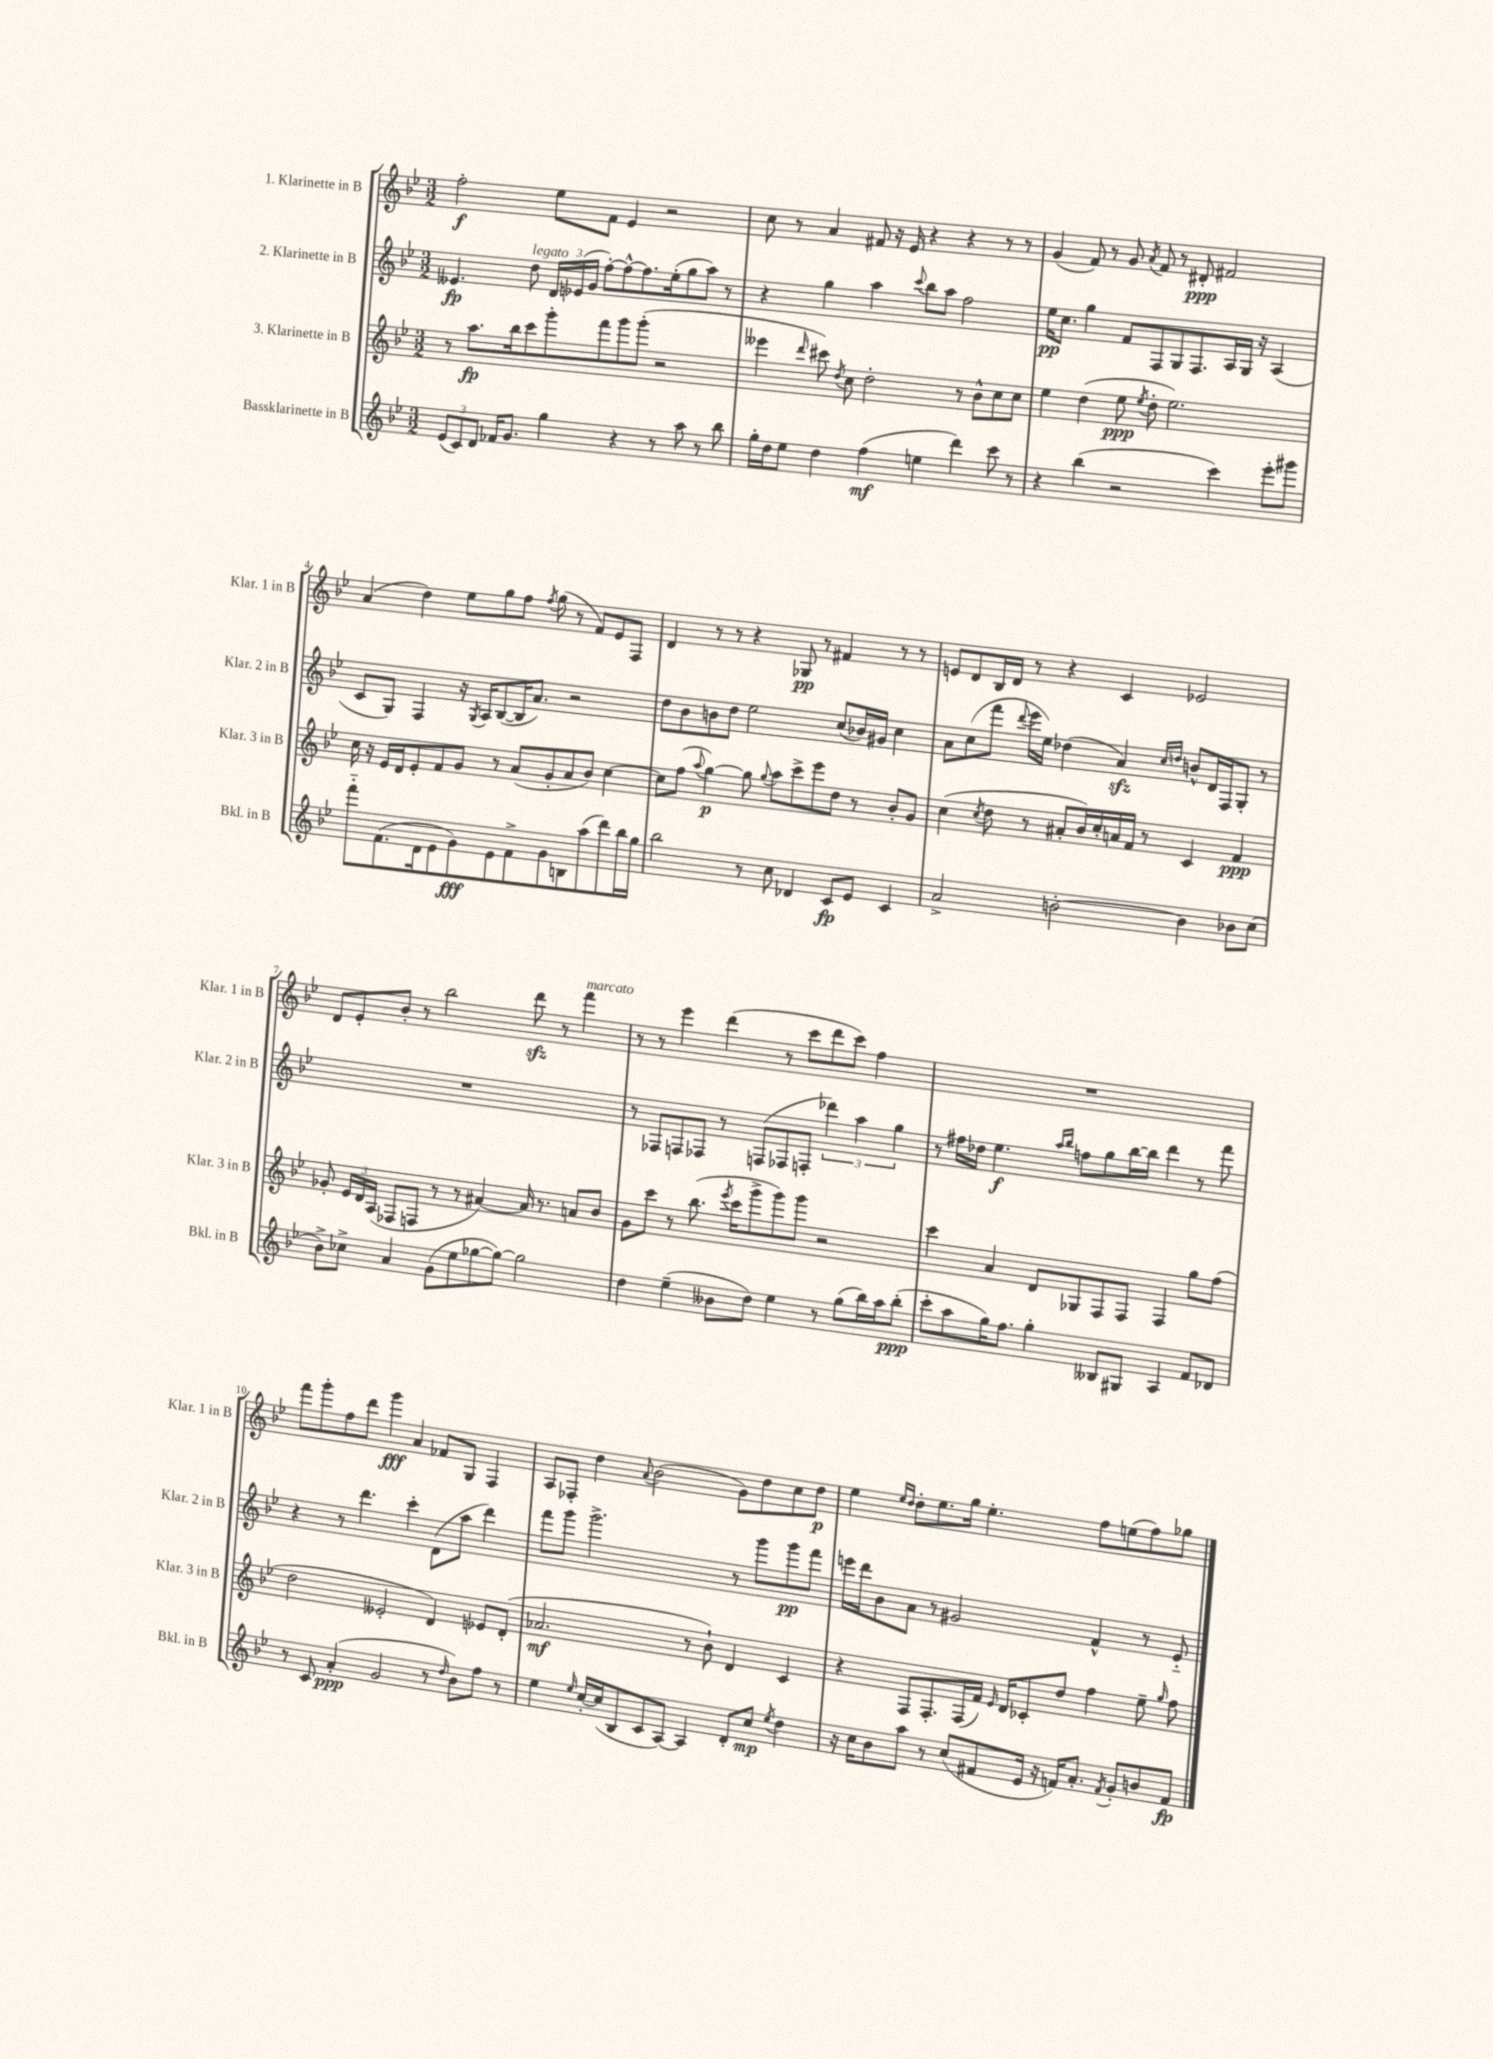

**kern	**kern	**kern	**kern
*staff4	*staff3	*staff2	*staff1
*clefG2	*clefG2	*clefG2	*clefG2
*k[b-e-]	*k[b-e-]	*k[b-e-]	*k[b-e-]
*M3/2	*M3/2	*M3/2	*M3/2
(12e-	8r	4.e--	2ff'
12c)	.	.	.
.	8.aa	.	.
12d	.	.	.
16f-	.	.	.
8.g	16bb-	.	.
.	8ccc	8dd	.
4gg	8ggg'	24d	8ee-
.	.	(24e-	.
.	.	24g	.
.	8fff	[8ff')	8f
4r	8ggg	8ff^^_	4e-
.	(8ggg'	8.ff]	.
8r	2r	.	2r
.	.	(16ee-'	.
8aa	.	8gg	.
8r	.	8aa)	.
8bb-	.	8r	.
=	=	=	=
16gg'	4eee--	4r	8cc
16dd	.	.	.
8ee-	.	.	8r
.	16qqddd	.	.
4dd	8ccc#)	4gg	4a
.	8qdd	.	.
.	8cc	.	.
(4ff	2dd'	4aa	8f#
.	.	.	16r
.	.	.	16e-
.	.	8qqccc	.
4ee	.	8bb-	4r
.	.	8aa	.
4ddd)	8r	2ff	4r
.	8b-^^	.	.
8ccc	8cc	.	8r
8r	8cc	.	8r
=	=	=	=
4r	4ee-	16ee-	(4g
.	.	8.cc	.
(4bb-	(4dd	4gg	8f)
.	.	.	8r
2r	8ee-	8f	8g
.	8qee-	.	8qa
.	8dd'	8F	8f
.	2.ee-)	8G	8r
.	.	8.F	8d#'
4ccc)	.	.	2f#
.	.	16A	.
.	.	16G	.
.	.	16r	.
8eee-'	.	(4A	.
8ggg#	.	.	.
=	=	=	=
8fff'~	16cc	8c	(4a
.	16r	.	.
(8.f	16e-	8G)	.
.	16d	.	.
.	8e-'	4F	4dd)
16d	.	.	.
8e-	8f	.	.
8g)	8g	16r	8ee-
.	.	8qG	.
.	.	16A	.
8e-	8r	([8B-	8gg
8f^	(8a	16B-]	8ff
.	.	8.a)	.
.	.	.	8qff
8g	8g'	.	(8gg
8B	8a	2r	8r
(8aa	8b-)	.	8f)
8ddd)	[4cc	.	8e-
16bb-	.	.	8F
16gg	.	.	.
=	=	=	=
2bb-	8cc]	8dd	4d
.	(8ff	8b-	.
.	8qqaa	.	.
.	[4gg)	8b	8r
.	.	8dd	8r
8r	8gg]	2ee-	4r
.	8qqgg	.	.
8cc	8aa	.	.
4d-	8ccc^	.	8G-
.	8eee-	.	8r
8c	8dd	(8cc	4f#
8e-	8r	16b-)	.
.	.	16g#	.
4c	8b-'	4cc	8r
.	8g	.	8r
=	=	=	=
2a^	(4cc	8a	8e
.	.	(8cc	8d
.	8qcc	.	.
.	8dd	8fff	16B-
.	.	.	16d
.	.	8qqddd	.
.	8r	16eee-	8r
.	.	16ee-)	.
[2b'	8a#'	(4dd-	4r
.	16b-)	.	.
.	16cc'	.	.
.	16a	4a)	4c
.	16f	.	.
.	8r	.	.
.	.	16qqcc	.
.	.	16qqdd	.
4b]	4c	8b^^	2e-
.	.	16d	.
.	.	16F	.
8b-	4f	8G'	.
(8cc	.	8r	.
=	=	=	=
8b-^)	8g-'	1.r	8d
8cc-^	24e-	.	8e-'
.	24d	.	.
.	(24A	.	.
4a	8F-	.	8b-'
.	8F	.	8r
(8g	8r	.	2bb-
8ee-	8r	.	.
[8gg-	[4a#)	.	.
8gg-_)	.	.	.
2gg-]	16a#]	.	8ddd
.	8.r	.	.
.	.	.	8r
.	8a	.	4fff
.	8b-	.	.
=	=	=	=
4dd	8g	8r	8r
.	8ccc	8F-	8r
(4ee-~	8r	8F	4eee-
.	(8.bb-	8F-	.
8b--	.	8r	(4ddd
.	8qeee-	.	.
.	16ccc	.	.
8dd)	8ggg^	(8F	.
4ee-	8ggg)	8F-	8r
.	8ggg	8F'	8ccc
8r	2r	6ddd-)	8ddd
(8gg	.	.	8ccc)
.	.	6aa	.
16bb-)	.	.	4ff
16aa	.	.	.
.	.	6gg	.
(8bb-'	.	.	.
=	=	=	=
8ccc'	4ccc	8r	1.r
8aa	.	16ff#	.
.	.	16dd-	.
16gg)	4a	4.ee-	.
8.ff	.	.	.
4gg'	8d	.	.
.	.	16qqaa	.
.	.	16qqbb-	.
.	8G-	8ff	.
8B--	8F	8gg	.
8G#	8F	[16bb-	.
.	.	16bb-]	.
4A	4F	4ddd	.
8f	8gg	8r	.
8d-	(8ff	8fff	.
=	=	=	=
8r	2dd	4r	8fff
8c	.	.	8ggg'
(4a'	.	8r	8ff
.	.	4.ddd	8ddd
2g	2e--'	.	4ggg
.	.	4ccc'	4a
8r	4d)	(8d	8f-
16qqdd	.	.	.
8b-)	.	8aa	8G
8ff	8e-	4ddd)	4F
8r	(8d'	.	.
=	=	=	=
4ee-	2.a-	8fff	8A
.	.	8ggg	8F-'
16qqee-	.	.	.
[16cc'	.	2.ggg^	4dd
(16cc]	.	.	.
8B-	.	.	.
.	.	.	8qqa
8c	.	.	(2b-
[8A)	.	.	.
4A]	8r	.	.
.	8b-`)	.	.
8d'	4d	8r	8g)
8cc	.	8ggg	8dd
8qee-	.	.	.
4dd	4c	8ggg	8cc
.	.	8fff	8dd
=	=	=	=
16r	4r	16eee	4ee-
16cc	.	16ddd	.
8b-	.	8b-	.
.	.	.	16qqee-
.	.	.	16qqdd
8aa	8F	8a	8dd'
8r	8.F'	8r	8.ee-
(8cc	.	2g#	.
.	(16F	.	16gg
8f#	16f)	.	4.ee-'
.	16qqe-	.	.
.	16d	.	.
16e-	8c-'	.	.
16r	.	.	.
16f)	8dd	.	.
8.a'	.	.	.
.	4ff	4f^^	8ff
8qf	.	.	.
8g'	.	.	(8ee
8b	8ee-~	8r	8ff)
.	16qqgg	.	.
8f	8ff	8e-'~	8gg-
==	==	==	==
*-	*-	*-	*-
